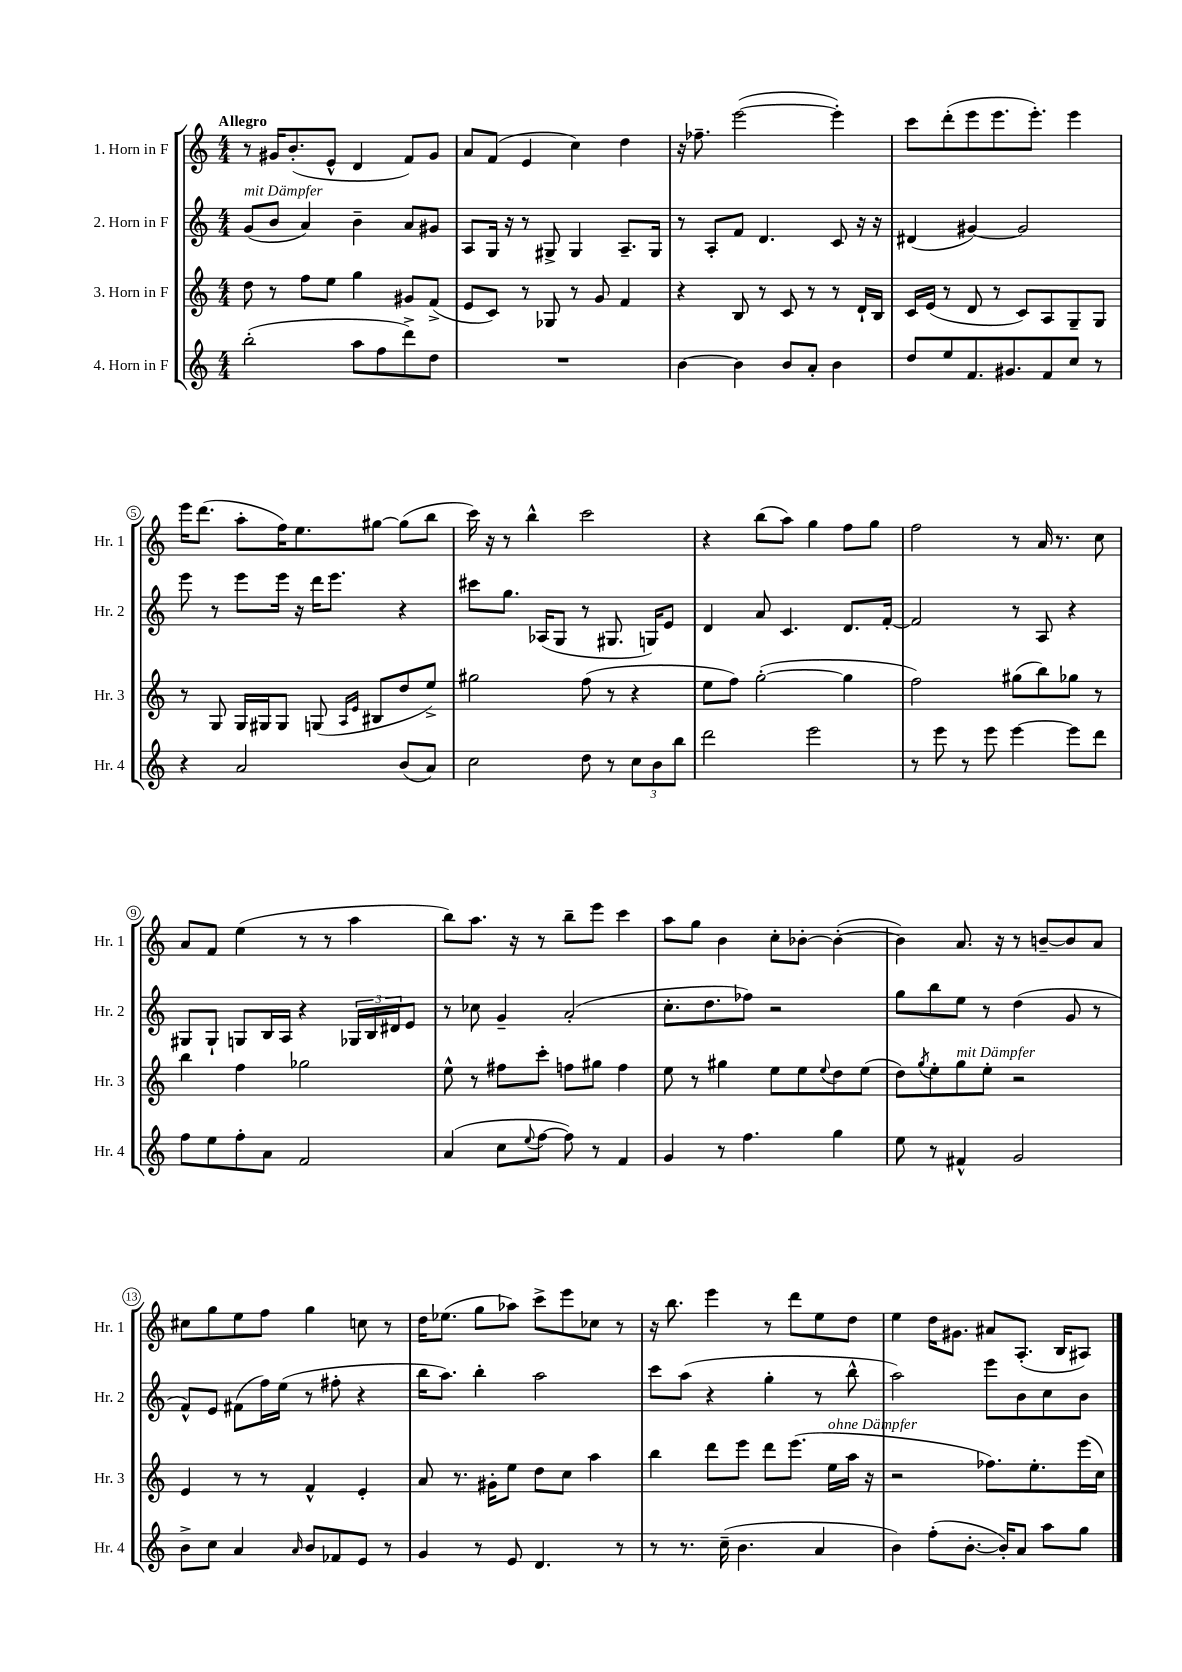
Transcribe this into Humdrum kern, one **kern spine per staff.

**kern	**kern	**kern	**kern
*staff4	*staff3	*staff2	*staff1
*clefG2	*clefG2	*clefG2	*clefG2
*k[]	*k[]	*k[]	*k[]
*M4/4	*M4/4	*M4/4	*M4/4
(2bb'	8dd	(8g	8r
.	8r	8b	16g#
.	.	.	(8.b'
.	8ff	4a)	.
.	8ee	.	8e^^
8aa	4gg	4b~	4d
8ff	.	.	.
8ddd^)	8g#	8a	8f)
8dd	(8f^	8g#	8g#
=	=	=	=
1r	8e	8A	8a
.	8c)	16G	(8f
.	.	16r	.
.	8r	8r	4e
.	8G-	8G#^	.
.	8r	4G#	4cc)
.	8g	.	.
.	4f	8.A~	4dd
.	.	16G#	.
=	=	=	=
[4b	4r	8r	16r
.	.	.	8.ff-~
.	.	8A'	.
4b]	8B	8f	([2eee
.	8r	4.d	.
8b	8c	.	.
8a'	8r	.	.
4b	8r	8c	4eee'])
.	16d`	16r	.
.	16B	16r	.
=	=	=	=
8dd	16c	(4d#	8ccc
.	(16e	.	.
8ee	8r	.	(8ddd'
8.f	8d	[4g#)	8eee
.	8r	.	8.eee
8.g#	.	.	.
.	8c)	2g#]	.
.	.	.	8.eee')
8f	8A	.	.
8cc	8G~	.	4eee
8r	8G	.	.
=	=	=	=
4r	8r	8eee	16eee
.	.	.	(8.ddd
.	8G	8r	.
2a	16G	8eee	8aa'
.	16G#	.	.
.	8G#	16eee	16ff)
.	.	16r	8.ee
.	(8G	16ddd	.
.	.	8.eee	.
.	16qqA	.	.
.	16qqe	.	.
.	8B#	.	[8gg#
(8b	8dd	4r	(8gg#]
8a)	8ee^)	.	8bb
=	=	=	=
2cc	2gg#	8ccc#	16ccc)
.	.	.	16r
.	.	8.gg	8r
.	.	.	4bb^^
.	.	(16A-	.
.	.	8G	.
8dd	(8ff	8r	2ccc
8r	8r	8.G#	.
12cc	4r	.	.
.	.	16G)	.
12b	.	.	.
.	.	8e	.
12bb	.	.	.
=	=	=	=
2ddd	8ee	4d	4r
.	8ff)	.	.
.	([2gg'	8a	(8bb
.	.	4.c	8aa)
2eee	.	.	4gg
.	4gg]	8.d	8ff
.	.	.	8gg
.	.	[16f'	.
=	=	=	=
8r	2ff)	2f]	2ff
8eee	.	.	.
8r	.	.	.
8eee	.	.	.
[4eee	(8gg#	8r	8r
.	8bb)	8A	16a
.	.	.	8.r
8eee]	8gg-	4r	.
8ddd	8r	.	8cc
=	=	=	=
8ff	4bb	8G#	8a
8ee	.	8G#`	8f
8ff'	4ff	8G	(4ee
8a	.	16B	.
.	.	16A	.
2f	2gg-	4r	8r
.	.	.	8r
.	.	24G-	4aa
.	.	24B	.
.	.	24d#	.
.	.	8e	.
=	=	=	=
(4a	8ee^^	8r	8bb)
.	8r	8cc-	8.aa
8cc	8ff#	4g~	.
.	.	.	16r
8qqee	.	.	.
[8ff	8ccc'	.	8r
8ff])	8ff	(2a'	8bb~
8r	8gg#	.	8eee
4f	4ff	.	4ccc
=	=	=	=
4g	8ee	8.cc'	8aa
.	8r	.	8gg
.	.	8.dd	.
8r	4gg#	.	4b
4.ff	.	8ff-)	.
.	8ee	2r	8cc'
.	8ee	.	[8b-'
.	8qqee	.	.
4gg	8dd	.	(4b-'_
.	(8ee	.	.
=	=	=	=
8ee	8dd)	8gg	4b-])
.	8qgg	.	.
8r	8ee'	8bb	.
4f#^^	8gg	8ee	8.a
.	8ee'	8r	.
.	.	.	16r
2g	2r	(4dd	8r
.	.	.	[8b~
.	.	8g	8b]
.	.	8r	8a
=	=	=	=
8b^	4e	8f^^)	8cc#
8cc	.	8e	8gg
4a	8r	(8f#	8ee
.	8r	16ff)	8ff
.	.	(16ee	.
16qqa	.	.	.
8b	4f^^	8r	4gg
8f-	.	8ff#'	.
8e	4e'	4r	8cc
8r	.	.	8r
=	=	=	=
4g	8a	16bb	16dd
.	.	8.aa)	(8.ee-
.	8.r	.	.
8r	.	4bb'	8gg
.	16g#'	.	.
8e	8ee	.	8aa-)
4.d	8dd	2aa	8ccc^
.	8cc	.	8eee
.	4aa	.	8cc-
8r	.	.	8r
=	=	=	=
8r	4bb	8ccc	16r
.	.	.	8.bb
8.r	.	(8aa	.
.	8ddd	4r	4eee
(16cc~	.	.	.
4.b	8eee	.	.
.	8ddd	4gg'	8r
.	(8.eee	.	8ddd
4a	.	8r	8ee
.	16ee	.	.
.	16aa	8bb^^	8dd
.	16r	.	.
=	=	=	=
4b)	2r	2aa)	4ee
(8ff'	.	.	16dd
.	.	.	8.g#
[8.b'	.	.	.
.	8.ff-)	8eee	8a#
16b'])	.	.	.
8a	.	8b	(8.A'
.	8.ee'	.	.
8aa	.	8cc	.
.	.	.	16B
8gg	(16eee	8b	8A#)
.	16cc)	.	.
==	==	==	==
*-	*-	*-	*-
